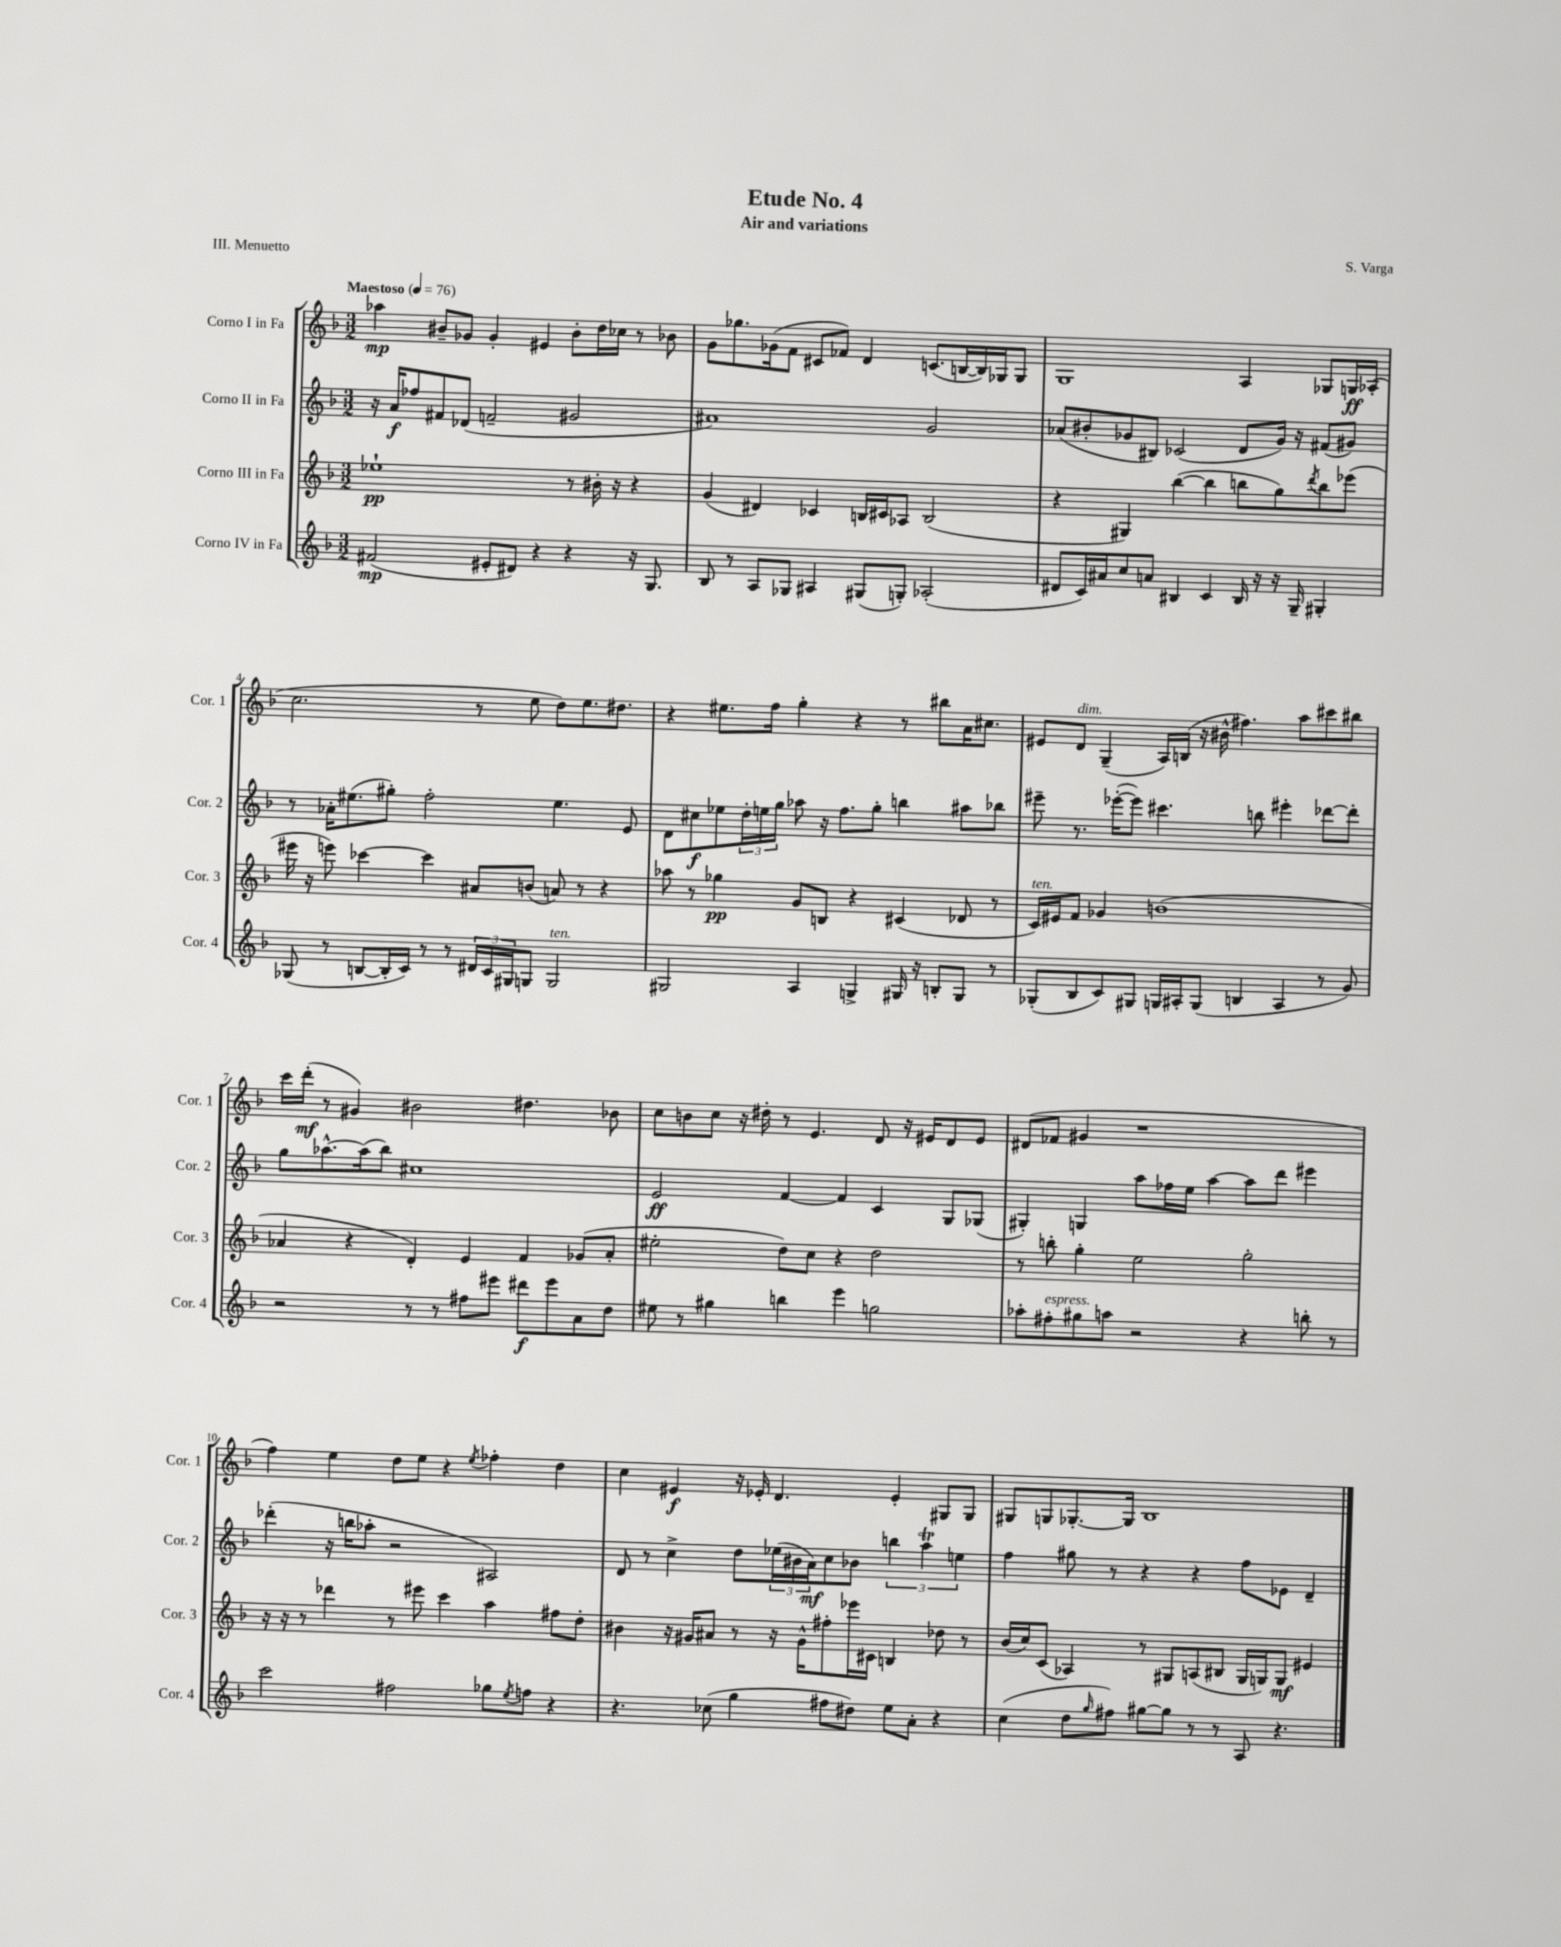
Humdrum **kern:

**kern	**kern	**kern	**kern
*staff4	*staff3	*staff2	*staff1
*clefG2	*clefG2	*clefG2	*clefG2
*k[b-]	*k[b-]	*k[b-]	*k[b-]
*M3/2	*M3/2	*M3/2	*M3/2
*MM76	*MM76	*MM76	*MM76
(2f#	1ee-`	16r	4aa-
.	.	16a	.
.	.	8ff-	.
.	.	8f#	8b#~
.	.	(8d-	8g-
8e#'	.	2f~	4g-'
8d#)	.	.	.
4r	.	.	4e#
4r	8r	2g#	8b#'
.	16b#'	.	16dd
.	16r	.	16cc-
16r	4r	.	8r
8.G	.	.	.
.	.	.	8b-
=	=	=	=
8B-	(4g	1a#)	8g
8r	.	.	8.gg-
8A	4d#)	.	.
.	.	.	(16g-
8G-	.	.	8f
4A#	4c-	.	8c#
.	.	.	8f-)
(8G#	16B	.	4d
.	16c#	.	.
8G')	8A-	.	.
(2A-'	(2B	2g	(8.c
.	.	.	[16B
.	.	.	16B])
.	.	.	16G-
.	.	.	8G-
=	=	=	=
8d#	4r	(8a-	1G
16c)	.	8b#'	.
16a#	.	.	.
8cc	4G#)	8g-	.
8a	.	8B#)	.
4B#	([4bb-	(2c-	.
4c	4bb-]	.	.
16B#	8bb	8d	4A
16r	.	.	.
16r	8gg)	16g-)	.
16G~	.	16r	.
.	8qddd	.	.
4G#'	8bb	(8f#	8G-
.	(8eee-	8g#)	16G
.	.	.	(16A-'
=	=	=	=
(8G-	16eee#	8r	2.cc
.	16r	.	.
8r	8eee)	16a-'	.
.	.	(8.ee#	.
[8B	[4ccc-	.	.
16B']	.	8gg#')	.
16c)	.	.	.
8r	4ccc-]	2ff'	.
8r	.	.	.
24d#	8a#	.	8r
24c	.	.	.
24G#	.	.	.
8G	(8b	.	8ee
2G	8a)	4.ee#	8dd)
.	8r	.	8.ee
.	4r	.	.
.	.	.	8.dd#
.	.	8e	.
=	=	=	=
2G#	8aa-	8d	4r
.	8r	8cc#	.
.	4gg-	8ee-	8.ee#
.	.	24dd'	.
.	.	24ee	.
.	.	.	16ff
.	.	24gg	.
4A	8g	8aa-	4gg'
.	8B	16r	.
.	.	8.ff	.
4G^	4r	.	4r
.	.	8gg'	.
16G#	(4c#	4bb	8r
16r	.	.	.
8B'	.	.	8bb#
8G#	8d-	8aa#	16a
.	.	.	8.cc#
8r	8r	8bb-	.
=	=	=	=
(8G-'	16c)	8eee#~	8e#
.	16e#	.	.
8B-	8f	8.r	8d
8c)	4g-	.	(4G~
.	.	([16eee-'	.
8G#	.	8eee-])	.
16G	(1b	4.ccc#	16A)
16A#'	.	.	(16B
(8G	.	.	16r
.	.	.	16b#^^
4B	.	.	4.ff#)
.	.	8bb	.
4A#	.	4eee#'	.
.	.	.	8aa
8r	.	[8ddd-	8ccc#
8g)	.	8ddd-']	8bb#
=	=	=	=
2r	4a-	8gg	16ccc
.	.	.	(16ddd'
.	.	[8.aa-^^	8r
.	4r	.	4g#)
.	.	(16aa-]	.
.	.	8bb-)	.
8r	4d')	1cc#	2b#
8r	.	.	.
8ff#	4e	.	.
8eee#	.	.	.
8ddd#	4f	.	4.dd#
8eee#	.	.	.
8a	(8g-	.	.
8dd	8a-'	.	8b-
=	=	=	=
8ee#	2ee#'	2e	8cc
8r	.	.	8b
4gg#	.	.	8cc
.	.	.	16r
.	.	.	16dd#'
4bb	8dd)	[4f	8r
.	8cc	.	4.e
4eee	4r	4f]	.
2gg	2dd	4c	8d
.	.	.	16r
.	.	.	16e#
.	.	8G	8d
.	.	(8G-	8e#
=	=	=	=
8aa-'	8r	4G#')	(8d#
8ff#'	8bb'	.	8f-
8gg#	4gg'	4G	4g#
8aa	.	.	.
2r	2ee	8aa	1r
.	.	16ff-	.
.	.	16ee	.
.	.	[4aa	.
4r	2gg'	8aa]	.
.	.	8ddd	.
8bb'	.	4eee#	.
8r	.	.	.
=	=	=	=
2ccc	16r	(4ddd-'	4ff)
.	16r	.	.
.	8r	.	.
.	4ddd-	16r	4ee
.	.	16bb	.
.	.	8aa-'	.
2ff#	8r	2r	8dd
.	8eee#	.	8ee
.	4ccc	.	4r
.	.	.	8qee
8gg-	4aa	2A#)	4ff-'
8qee	.	.	.
8ff	.	.	.
4r	8ff#	.	4dd
.	8dd'	.	.
=	=	=	=
4.r	4b#	8d	4cc
.	.	8r	.
.	16r	4cc^	4e#
.	16g#	.	.
(8cc-	8a#	.	.
4gg	8r	8dd	16r
.	.	.	16e-'
.	16r	(24ee-	4.d
.	.	24b#	.
.	16g#^^	.	.
.	.	24a)	.
8ff#	8ff#'	8cc	.
8dd#)	16eee-	8b-	.
.	16c#	.	.
8ee	4B	6bb	4e-'
8a'	.	.	.
.	.	6aa	.
4r	8dd-	.	8G#
.	.	6ee	.
.	8r	.	8G#
=	=	=	=
(4cc	(16b-	4ff	8G#
.	16cc)	.	.
.	(8c	.	8G
8dd	4A-)	8gg#	[8.G-'
16qqgg	.	.	.
8ff#)	.	8r	.
.	.	.	16G-]
[8gg#	8r	4r	1B-
8gg#]	8G#	.	.
8r	(8A	4r	.
8r	8B#	.	.
8A	16G#	8ff	.
.	16G)	.	.
4.r	8G	8e-	.
.	4e#	4d~	.
==	==	==	==
*-	*-	*-	*-
